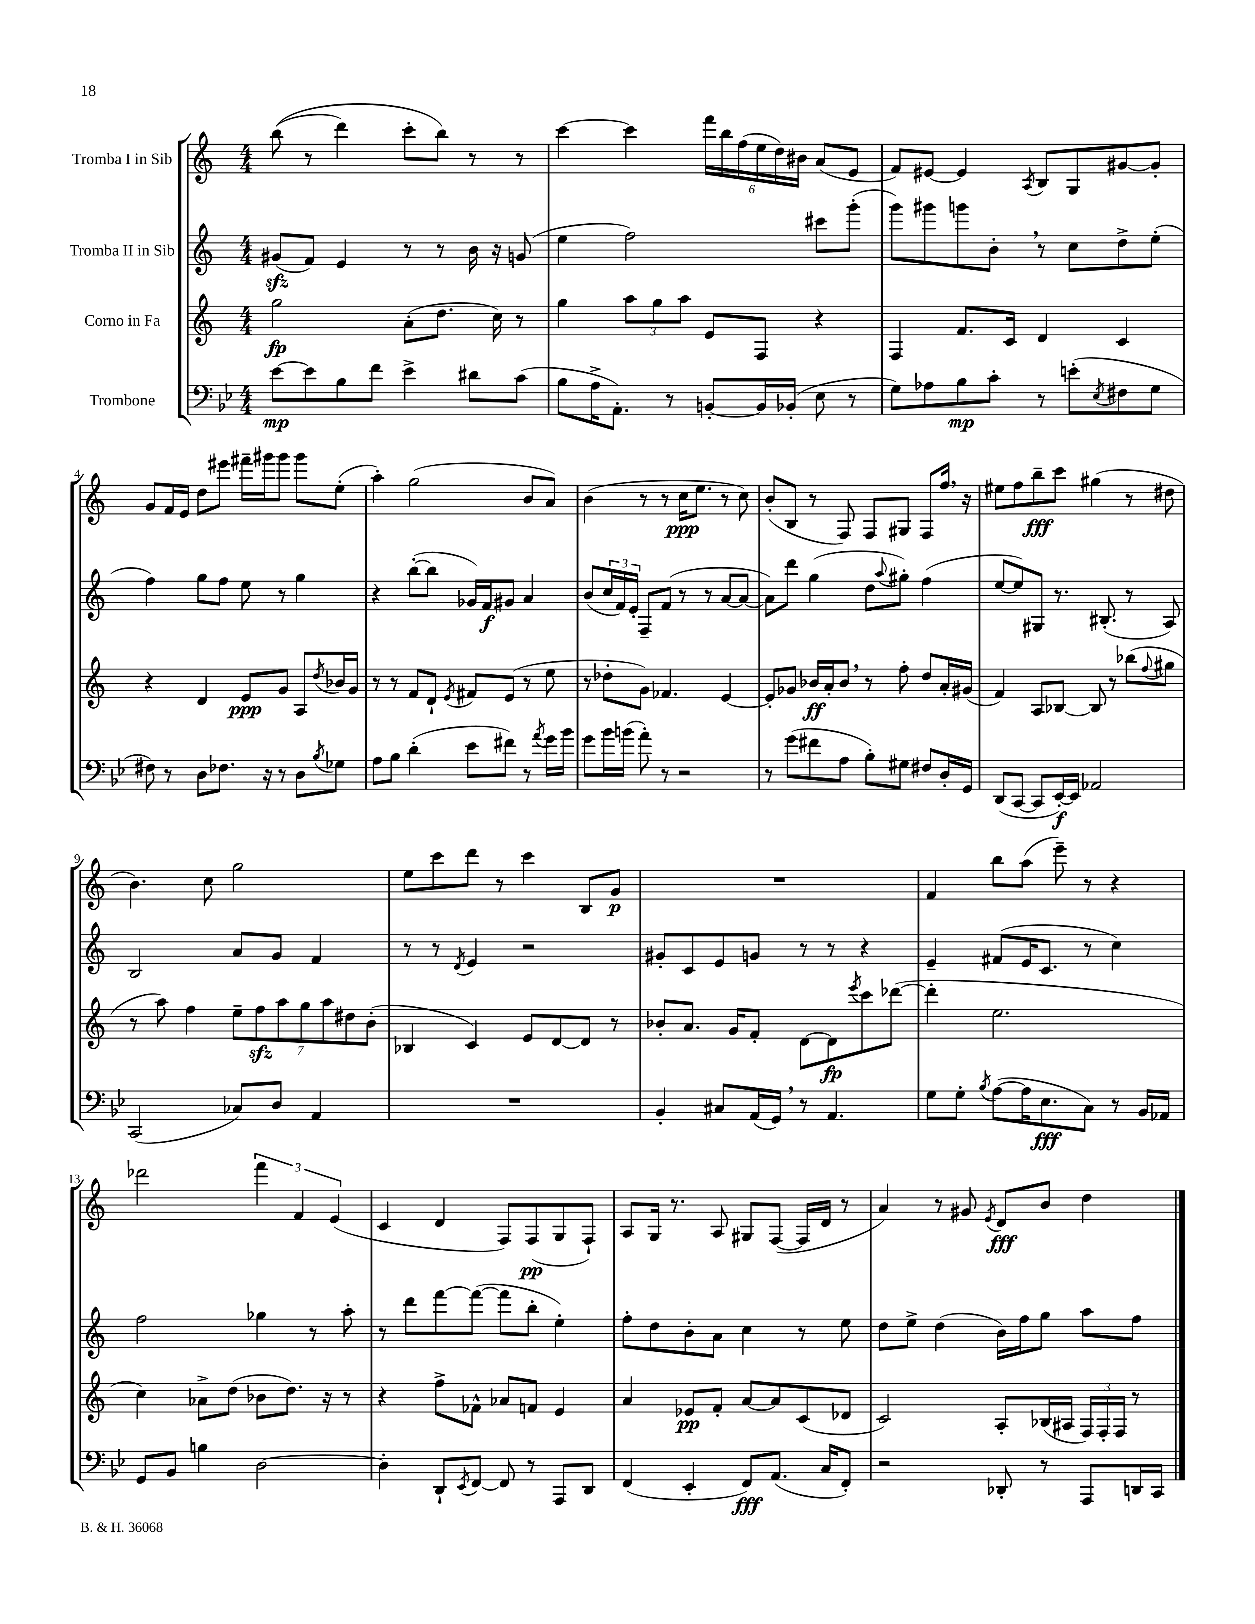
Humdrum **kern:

**kern	**kern	**kern	**kern
*staff4	*staff3	*staff2	*staff1
*clefF4	*clefG2	*clefG2	*clefG2
*k[b-e-]	*k[]	*k[]	*k[]
*M4/4	*M4/4	*M4/4	*M4/4
[8e-	2gg	(8g#	&((8bb
8e-]	.	8f)	8r
8B-	.	4e	4ddd)
8f	.	.	.
4e-^	(8a'	8r	8ccc'
.	8.dd	8r	8bb&)
8d#	.	16b	8r
.	16cc)	16r	.
(8c	8r	(8g	8r
=	=	=	=
8B-	4gg	4ee	[4ccc
16A^	.	.	.
8.AA')	.	.	.
.	12aa	2ff)	4ccc]
.	12gg	.	.
8r	.	.	.
.	12aa	.	.
[8BB'	8e	.	24fff
.	.	.	24bb
.	.	.	(24ff
16BB]	8F	.	24ee
.	.	.	24dd)
(16BB-'	.	.	.
.	.	.	24b#
8E-	4r	8ccc#	(8a
8r	.	(8ggg'	8e
=	=	=	=
8G)	4F	8ggg)	8f)
8A-	.	8ggg#	[8e#
8B-	8.f	8ggg	4e#]
8c'	.	8b'	.
.	16c	.	.
.	.	.	8qA
8r	4d	8r	8B
(8e'	.	8cc	8G
8qE-	.	.	.
8F#	4c	8dd^	[8g#
8G	.	(8ee'	8g#']
=	=	=	=
8F#)	4r	4ff)	8g
8r	.	.	16f
.	.	.	16e
8D	4d	8gg	8dd
8.F-	.	8ff	8eee#
.	8e	8ee	16fff#~
16r	.	.	16ggg#
8r	8g	8r	8ggg#
8D	8A	4gg	8ggg#
8qB-	8qdd	.	.
8G-	16b-	.	(8ee'
.	16g	.	.
=	=	=	=
8A	8r	4r	4aa')
8B-	8r	.	.
(4d'	8f	([8bb'	(2gg
.	8d`	8bb]	.
.	8qe	.	.
8e-	8f#	16g-)	.
.	.	16f	.
8f#)	(8e	8g#	.
8r	8r	4a	8b
8qa	.	.	.
16g	8ee	.	8a)
16b-	.	.	.
=	=	=	=
8g	8r	(8b	(4b
16b-	8dd-'	24cc	.
.	.	24f)	.
(16b	.	.	.
.	.	24e'	.
8a')	8g)	8F~	8r
8r	4.f-	(8f	8r
2r	.	8r	16cc
.	.	.	8.ee
.	.	8r	.
.	[4e	[8a	8r
.	.	8a_	8cc)
=	=	=	=
8r	8e']	8a])	(8b'
(8g	8g-	8ddd	8B
8f#	16b-	(4gg	8r
.	16a'	.	.
8A	8b-	.	8F)
8B-')	8r	8dd	8F
.	.	8qqaa	.
8G#	8ff'	8gg#')	8G#
8F#	8dd	(4ff	8F
16D'	16a'	.	16ff
16GG	(16g#	.	16r
=	=	=	=
(8DD	4f)	[8ee	8ee#
[8CC	.	8ee])	8ff
8CC]	8A	8G#	8bb~
[16EE-')	[8B-	8.r	8ccc
16EE-]	.	.	.
2AA-	8B-]	.	(4gg#
.	.	(8.B#'	.
.	8r	.	.
.	(8bb-	8r	8r
.	8qqff	.	.
.	8gg#	8A)	8dd#
=	=	=	=
(2CC	8r	2B	4.b)
.	8aa)	.	.
.	4ff	.	.
.	.	.	8cc
8C-)	14ee~	8a	2gg
.	14ff	.	.
8D	.	8g	.
.	14aa	.	.
.	14gg	.	.
4AA	.	4f	.
.	14aa	.	.
.	14dd#	.	.
.	(14b'	.	.
=	=	=	=
1r	4B-	8r	8ee
.	.	8r	8ccc
.	.	8qd	.
.	4c)	4e	8ddd
.	.	.	8r
.	8e	2r	4ccc
.	[8d	.	.
.	8d]	.	8B
.	8r	.	8g
=	=	=	=
4BB-'	8b-'	8g#'	1r
.	8.a	8c	.
8C#	.	8e	.
.	16g	.	.
(16AA	8f'	8g	.
16GG)	.	.	.
8r	[8d	8r	.
4.AA	8d]	8r	.
.	8qeee	.	.
.	8ccc	4r	.
.	([8ddd-	.	.
=	=	=	=
8G	4ddd-']	4e~	4f
8G'	.	.	.
8qB-	.	.	.
([8A	2.ee	(8f#	8bb
16A]	.	16e	(8aa
8.E-	.	8.c	.
.	.	.	8eee~)
8C)	.	8r	8r
8r	.	4cc)	4r
16BB-	.	.	.
16AA-	.	.	.
=	=	=	=
8GG	4cc)	2ff	2ddd-
8BB-	.	.	.
4B	8a-^	.	.
.	(8dd	.	.
[2D	8b-	4gg-	6fff
.	8.dd)	.	.
.	.	.	6f
.	.	8r	.
.	16r	.	.
.	.	.	(6e
.	8r	8aa'	.
=	=	=	=
4D']	4r	8r	4c
.	.	8ddd	.
8DD`	8ff^	[8fff	4d
8qEE-	.	.	.
[8FF	8f-^^	(8fff_	.
8FF]	8a-	8fff]	8F)
8r	8f	8bb'	(8F
8AAA	4e	4ee')	8G
8DD	.	.	8F`)
=	=	=	=
(4FF	4a	8ff'	8A
.	.	8dd	16G
.	.	.	8.r
4EE-'	8e-	8b'	.
.	8f'	8a	8A
8FF)	[8a	4cc	8G#
(8.AA	8a]	.	([8F
.	(8c	8r	16F]
16C	.	.	16d
8FF')	8d-	8ee	8r
=	=	=	=
2r	2c)	8dd	4a)
.	.	8ee^	.
.	.	(4dd	8r
.	.	.	8g#
.	.	.	8qe
8DD-'	8A'	16b)	8d
.	.	16ff	.
8r	(16B-	8gg	8b
.	16A#	.	.
8AAA	24F)	8aa	4dd
.	24F'	.	.
.	24F	.	.
16DD	8r	8ff	.
16CC	.	.	.
==	==	==	==
*-	*-	*-	*-
